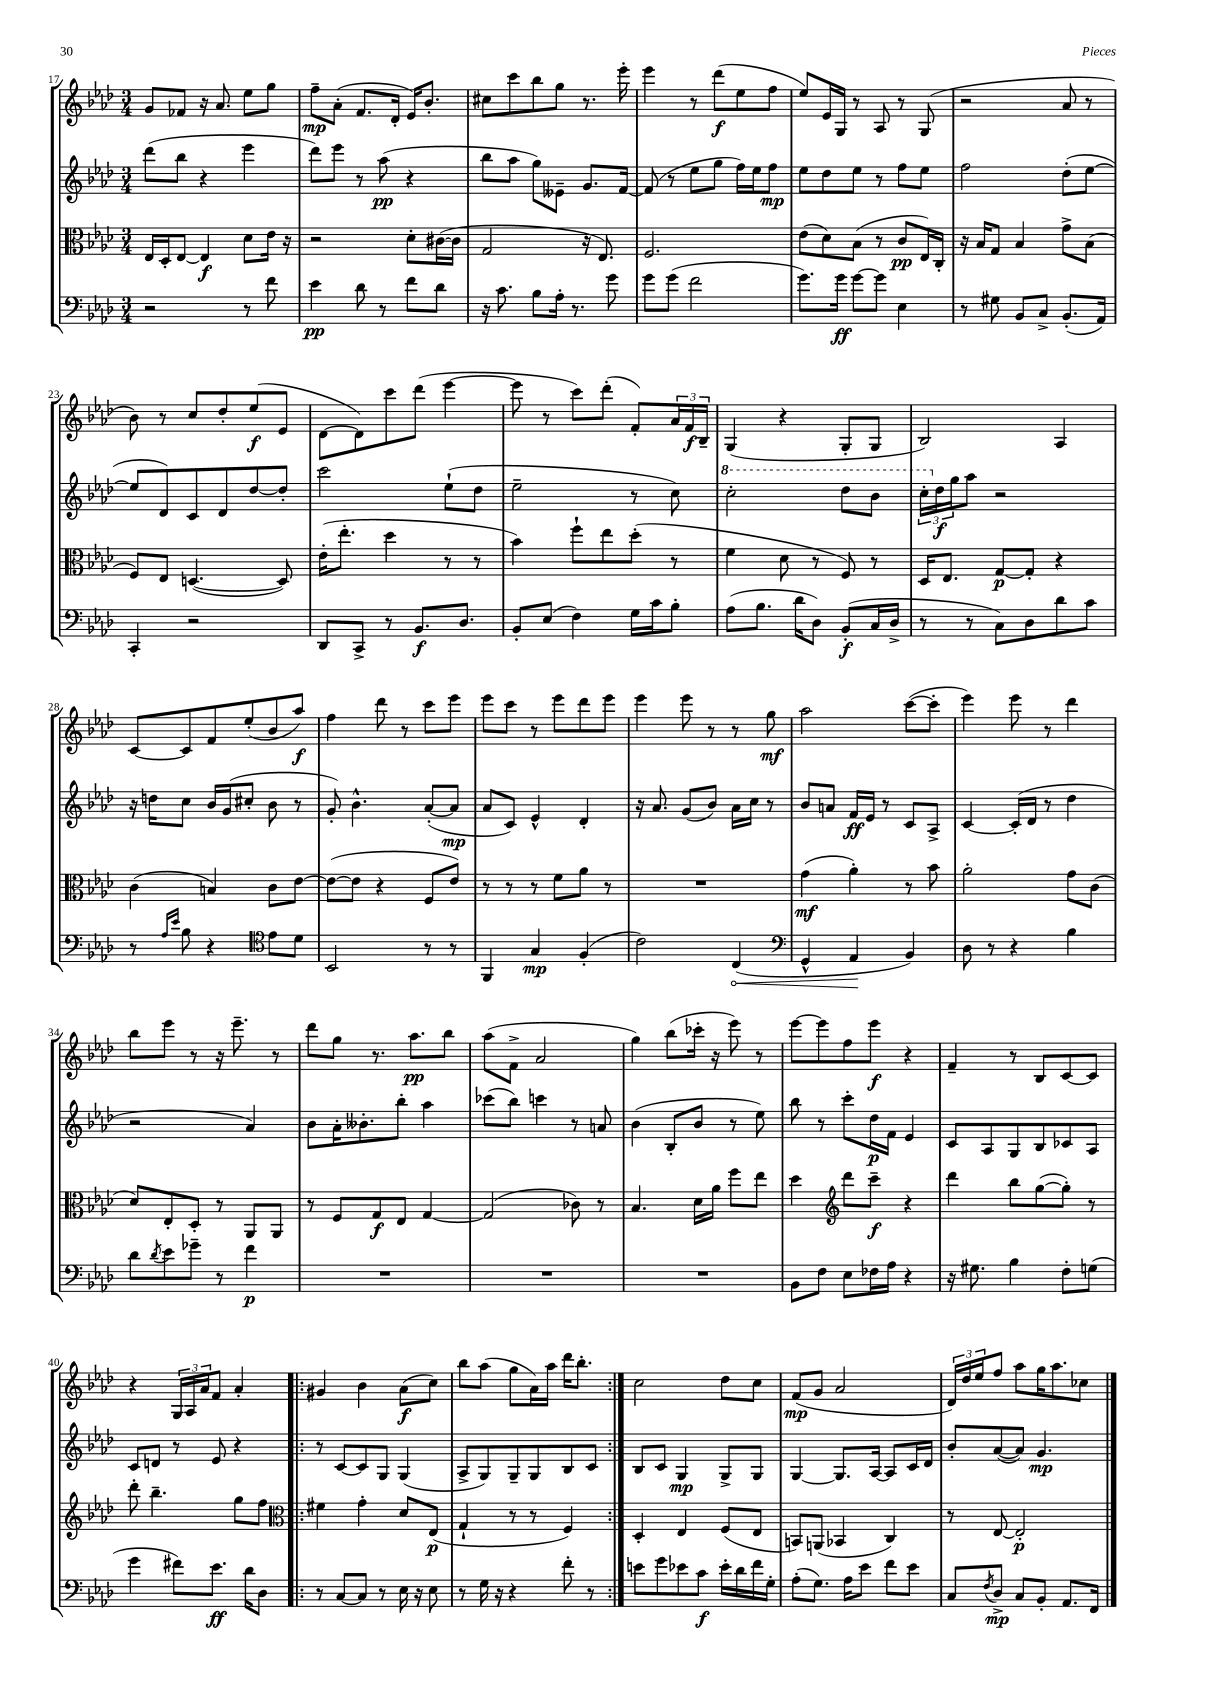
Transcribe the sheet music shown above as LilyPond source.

<<
\new StaffGroup <<
\new Staff = "s0" {
    \clef treble \key aes \major \numericTimeSignature \time 3/4
    g'8 fes'8 r16 aes'8. ees''8 g''8 |
    f''8--\mp aes'8-.( f'8. des'16-. ees'16) bes'8.-. |
    cis''8 c'''8 bes''8 g''8 r8. ees'''16-. |
    ees'''4 r8 des'''8\f( ees''8 f''8 |
    ees''8) ees'16 g16 r8 aes8 r8 g8( |
    r2 aes'8 r8 |
    bes'8) r8 c''8 des''8-. ees''8\f( ees'8 |
    des'8~ des'8) c'''8 des'''8( ees'''4~ |
    ees'''8 r8 c'''8) des'''8-.( f'8-.) \tuplet 3/2 { aes'16 f'16\f bes16-- } |
    g4( r4 g8-. g8 |
    bes2) aes4 |
    c'8~ c'8 f'8 ees''8-.( bes'8 aes''8\f) |
    f''4 des'''8 r8 c'''8 ees'''8 |
    ees'''8 c'''8 r8 ees'''8 des'''8 ees'''8 |
    ees'''4 ees'''8 r8 r8 g''8\mf |
    aes''2 c'''8~( c'''8-. |
    ees'''4) ees'''8 r8 des'''4 |
    bes''8 ees'''8 r8 r16 ees'''8.-- r8 |
    des'''8 g''8 r8. aes''8.\pp bes''8 |
    aes''8( f'8-> aes'2 |
    g''4) bes''8( ces'''16-. r16 ees'''8) r8 |
    ees'''8~ ees'''8 f''8 ees'''8\f r4 |
    f'4-- r8 bes8 c'8~ c'8 |
    r4 \tuplet 3/2 { g16 aes16 aes'16 } f'8 aes'4-. |
    \repeat volta 2 { gis'4 bes'4 aes'8\f( c''8) |
    bes''8 aes''8( g''8 aes'16) aes''16 des'''16 bes''8.-. | }
    c''2 des''8 c''8 |
    f'8\mp( g'8 aes'2 |
    \tuplet 3/2 { des'16) des''16 ees''16 } f''8 aes''8 g''16 aes''8. ces''8 \bar "|." |
}
\new Staff = "s1" {
    \clef treble \key aes \major \numericTimeSignature \time 3/4
    des'''8( bes''8 r4 ees'''4 |
    des'''8) ees'''8 r8 aes''8\pp( r4 |
    bes''8 aes''8 g''8) eeses'8-- g'8. f'16~ |
    f'8( r8 ees''8 g''8 f''16) ees''16 f''8\mp |
    ees''8 des''8 ees''8 r8 f''8 ees''8 |
    f''2 des''8-.( ees''8~ |
    ees''8 des'8) c'8 des'8 des''8~ des''8-. |
    c'''2 ees''8-!( des''8 |
    ees''2-- r8 c''8) |
    \ottava #1 c'''2-. des'''8 bes''8 |
    \tuplet 3/2 { c'''16-. \ottava #0 des''16\f g''16 } aes''8 r2 |
    r16 d''16 c''8 bes'16 g'16( cis''8-. bes'8 r8 |
    g'8-.) bes'4.-^ aes'8~-.( aes'8\mp |
    aes'8 c'8) ees'4-^ des'4-. |
    r16 aes'8. g'8( bes'8) aes'16 c''16 r8 |
    bes'8 a'8 f'16\ff ees'16 r8 c'8 aes8-> |
    c'4~ c'16-.( des'16 r8 des''4 |
    r2 aes'4) |
    bes'8 aes'16-. beses'8.-. bes''8-. aes''4 |
    ces'''8( bes''8) c'''4 r8 a'8 |
    bes'4( bes8-. bes'8 r8 ees''8) |
    bes''8 r8 c'''8-. des''16\p f'16 ees'4 |
    c'8 aes8 g8 bes8 ces'8 aes8 |
    c'8 d'8 r8 ees'8 r4 |
    \repeat volta 2 { r8 c'8~ c'8 g8 g4( |
    aes8-> g8) g8-- g8 bes8 c'8 | }
    bes8 c'8 g4\mp g8-> g8 |
    g4~ g8. aes16~ aes8 c'16 des'16 |
    bes'8-. aes'8~( aes'8) g'4.\mp \bar "|." |
}
\new Staff = "s2" {
    \clef alto \key aes \major \numericTimeSignature \time 3/4
    ees16 des16-. ees8~ ees4\f des'8 ees'16 r16 |
    r2 des'8-. cis'16~( cis'16 |
    g2 r16 ees8.) |
    f2. |
    ees'8( des'8) bes8( r8 c'8\pp ees16) c16-. |
    r16 bes16 g8 bes4 g'8-> bes8( |
    f8) ees8 d4.~( d8) |
    ees'16-.( ees''8.-. des''4 r8 r8 |
    bes'4) f''8-! ees''8 des''8-.( r8 |
    f'4 des'8 r8 f8) r8 |
    des16 ees8. g8~\p g8-. r4 |
    c'4( b4) c'8 ees'8~ |
    ees'8~( ees'8 r4 f8 ees'8) |
    r8 r8 r8 f'8 aes'8 r8 |
    R2. |
    g'4\mf( aes'4-.) r8 bes'8 |
    aes'2-. g'8 c'8( |
    des'8) ees8-. des8-. r8 aes,8 aes,8 |
    r8 f8 g8\f ees8 g4~ |
    g2( ces'8) r8 |
    bes4. des'16 aes'16 f''8 ees''8 |
    des''4 \clef treble des'''8 c'''8--\f r4 |
    des'''4 bes''8 g''8~( g''8-.) r8 |
    des'''8-. bes''4.-- g''8 f''8 |
    \repeat volta 2 { \clef alto fis'4 g'4-. des'8 ees8\p( |
    g4-! r8 r8 f4) | }
    des4-. ees4 f8( ees8 |
    b,8) a,8( bes,4 c4) |
    r8 ees8~ ees2-.\p \bar "|." |
}
\new Staff = "s3" {
    \clef bass \key aes \major \numericTimeSignature \time 3/4
    r2 r8 f'8 |
    ees'4\pp des'8 r8 f'8 des'8 |
    r16 c'8. bes8 aes16-. r8. g'8 |
    g'8 g'8( f'2 |
    g'8.) g'16\ff g'8~ g'8 ees4 |
    r8 gis8 bes,8 c8-> bes,8.-.( aes,16) |
    c,4-. r2 |
    des,8 c,8-> r8 bes,8.\f des8. |
    bes,8-. ees8( f4) g16 c'16 bes8-. |
    aes8( bes8. des'16 des8) bes,8-.\f( c16 des16-> |
    r8 r8 c8) des8 des'8 c'8 |
    r8 \grace { aes16 ees'16 } bes8 r4 \clef tenor ees'8 des'8 |
    bes,2 r8 r8 |
    f,4 g4\mp f4-.( |
    c'2) \once \override Hairpin.circled-tip = ##t c4\<( |
    \clef bass g,4-^ aes,4\! bes,4) |
    des8 r8 r4 bes4 |
    des'8 \acciaccatura { des'8 } ees'8 ges'8-- r8 f'4\p |
    R2. |
    R2. |
    R2. |
    bes,8 f8 ees8 fes16 aes16 r4 |
    r16 gis8. bes4 f8-. g8( |
    g'4 fis'8) ees'8.\ff des'16 des8 |
    \repeat volta 2 { r8 c8~ c8 r8 ees16 r16 ees8 |
    r8 g16 r16 r4 f'8-. r8 | }
    e'8 g'8 ees'8 c'8\f ees'16-. des'16 f'16 g16-. |
    aes8-.( g8.) aes16 ees'8 f'8 ees'8 |
    c8 \acciaccatura { f8 } des8->\mp c8 bes,8-. aes,8. f,16 \bar "|." |
}
>>
>>
\layout { \context { \Score currentBarNumber = #17 } }
